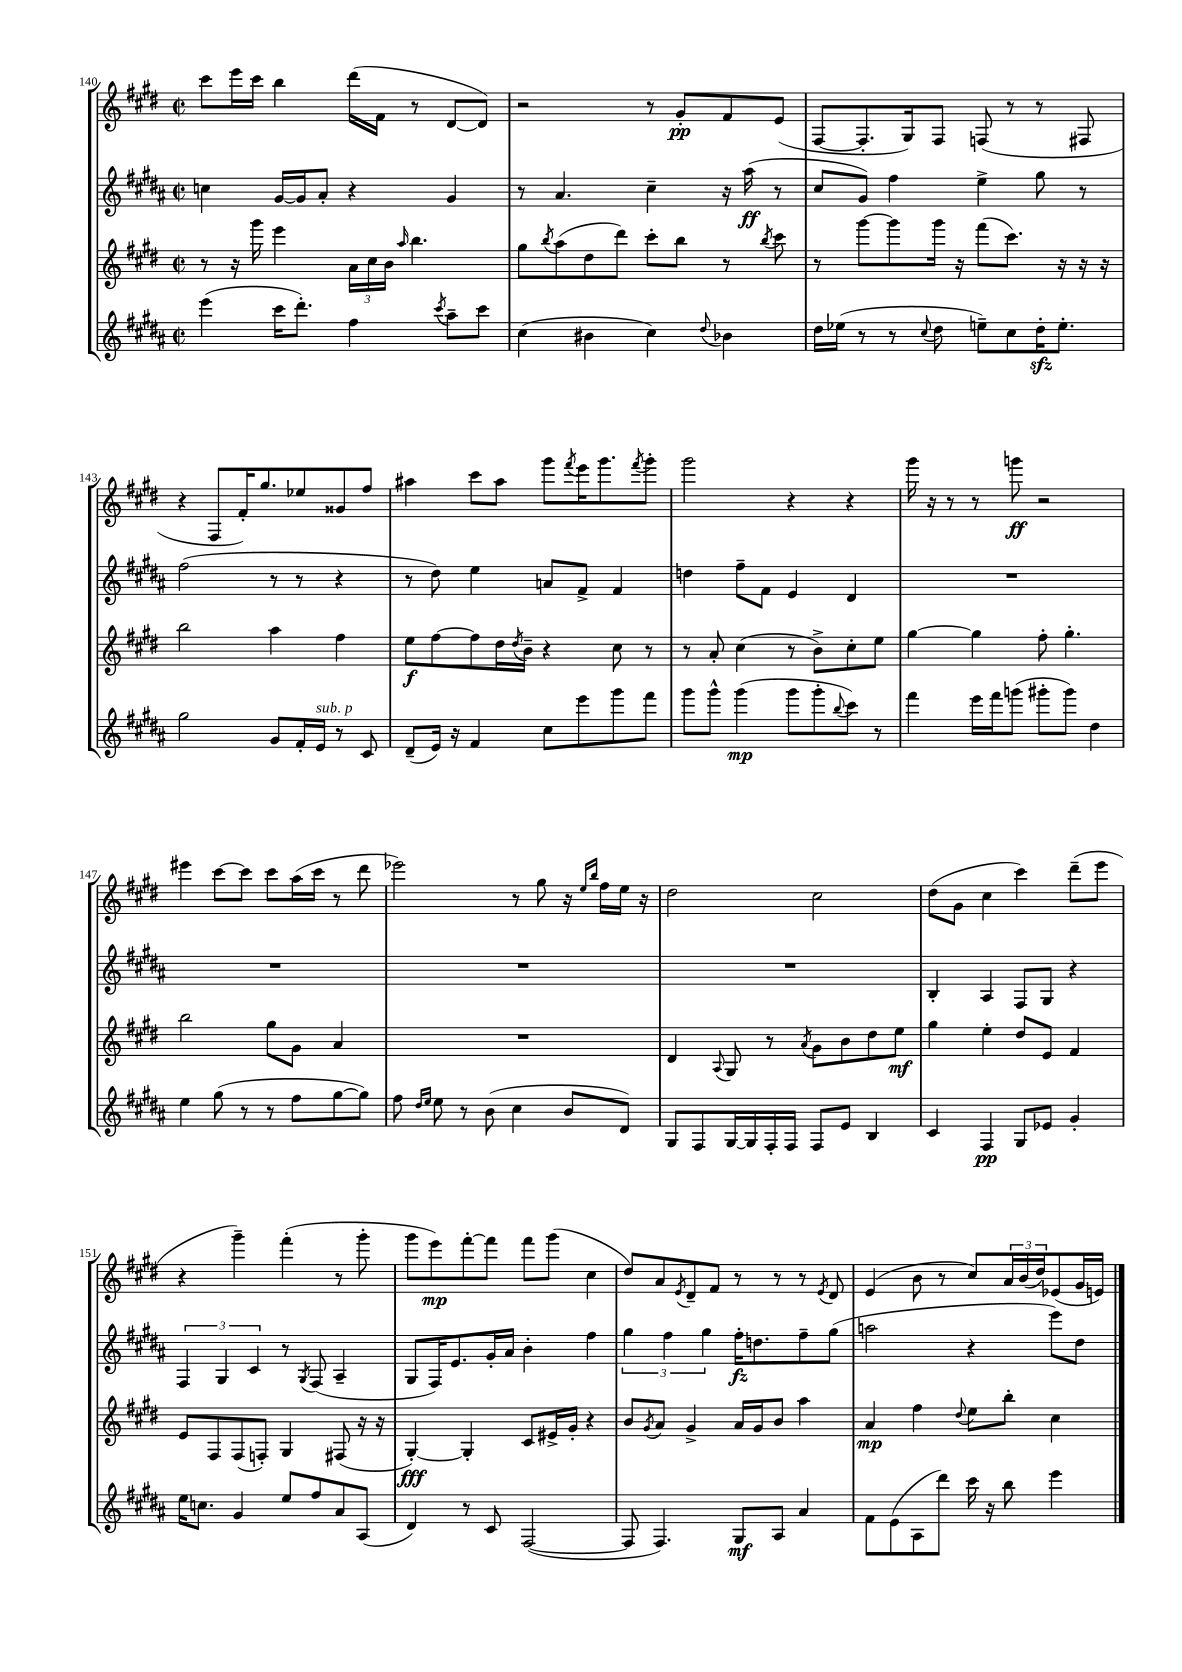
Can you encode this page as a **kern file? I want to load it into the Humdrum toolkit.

**kern	**dynam	**kern	**dynam	**kern	**dynam	**kern	**dynam
*part4	*part4	*part3	*part3	*part2	*part2	*part1	*part1
*staff4	*staff4	*staff3	*staff3	*staff2	*staff2	*staff1	*staff1
*clefG2	*	*clefG2	*	*clefG2	*	*clefG2	*
*k[f#c#g#d#a#]	*	*k[f#c#g#d#]	*	*k[f#c#g#d#a#]	*	*k[f#c#g#d#]	*
*M2/2	*	*M2/2	*	*M2/2	*	*M2/2	*
*met(c|)	*	*met(c|)	*	*met(c|)	*	*met(c|)	*
=140	=140	=140	=140	=140	=140	=140	=140
(4eee\	.	8r	.	4ccn\	.	8ccc#\L	.
.	.	16r	.	.	.	16eee\L	.
.	.	16ggg#\	.	.	.	16ccc#\JJ	.
16ccc#\KL	.	4eee\	.	[16g#/LL	.	4bb\	.
8.ddd#'\J)	.	.	.	16g#/J]	.	.	.
.	.	.	.	8a#'/J	.	.	.
4ff#\	.	24a\LL	.	4r	.	(16ddd#\LL	.
.	.	24cc#\	.	.	.	.	.
.	.	.	.	.	.	16f#\JJ	.
.	.	24b\JJ	.	.	.	.	.
.	.	16qqaa/	.	.	.	.	.
.	.	4.bb\	.	.	.	8r	.
8qccc#/	.	.	.	.	.	.	.
8aa#~\L	.	.	.	4g#/	.	[8d#/L	.
8ccc#\J	.	.	.	.	.	8d#/J])	.
=141	=141	=141	=141	=141	=141	=141	=141
(4cc#\	.	8gg#\L	.	8r	.	2r	.
.	.	8qbb/	.	.	.	.	.
.	.	(8aa\	.	4.a#/	.	.	.
4b#X\	.	8dd#\	.	.	.	.	.
.	.	8ddd#\J)	.	.	.	.	.
4cc#\)	.	8ccc#'\L	.	4cc#~\	.	8r	.
.	.	8bb\J	.	.	.	8g#'/L	pp
8qqdd#/	.	.	.	.	.	.	.
4b-X\	.	8r	.	16r	.	8f#/	.
.	.	.	.	(16aa#\	ff	.	.
.	.	8qbb/	.	.	.	.	.
.	.	8ccc#\	.	8r	.	(8e/J	.
=142	=142	=142	=142	=142	=142	=142	=142
16dd#\LL	.	8r	.	8cc#/L	.	[8F#/L	.
(16ee-X\JJ	.	.	.	.	.	.	.
8r	.	[8ggg#\L	.	8g#/J)	.	8.F#'/]	.
8r	.	8ggg#\]	.	4ff#\	.	.	.
.	.	.	.	.	.	16G#/k)	.
8qqcc#/	.	.	.	.	.	.	.
8dd#\	.	16ggg#\Jk	.	.	.	8F#/J	.
.	.	16r	.	.	.	.	.
8een~\L)	.	(8fff#\L	.	4ee^\	.	(8Fn/	.
8cc#\	.	8.ccc#\J)	.	.	.	8r	.
16dd#zz'\K	.	.	.	8gg#\	.	8r	.
8.ee'\J	.	16r	.	.	.	.	.
.	.	16r	.	8r	.	8F#X/	.
.	.	16r	.	.	.	.	.
!!LO:LB:g=z
=143	=143	=143	=143	=143	=143	=143	=143
2gg#\	.	2bb\	.	(2ff#\	.	4r	.
.	.	.	.	.	.	8F#/L	.
.	.	.	.	.	.	16f#'/K)	.
.	.	.	.	.	.	8.gg#/	.
8g#/L	.	4aa\	.	8r	.	.	.
16f#'/L	.	.	.	8r	.	8ee-X/	.
!LO:TX:a:i:t=sub. p	!	!	!	!	!	!	!
16e/JJ	.	.	.	.	.	.	.
8r	.	4ff#\	.	4r	.	8g##X/	.
8c#/	.	.	.	.	.	8ff#/J	.
=144	=144	=144	=144	=144	=144	=144	=144
(8d#~/L	.	8ee\L	f	8r	.	4aa#X\	.
16e/Jk)	.	[8ff#\	.	8dd#\)	.	.	.
16r	.	.	.	.	.	.	.
4f#/	.	8ff#\]	.	4ee\	.	8ccc#\L	.
.	.	16dd#\L	.	.	.	8aa#\J	.
.	.	8qdd#/	.	.	.	.	.
.	.	16b~\JJ	.	.	.	.	.
8cc#\L	.	4r	.	8an/L	.	8ggg#\L	.
.	.	.	.	.	.	8qfff#/	.
8eee\	.	.	.	8f#^/J	.	16eee\K	.
.	.	.	.	.	.	8.ggg#\	.
8ggg#\	.	8cc#\	.	4f#/	.	.	.
.	.	.	.	.	.	8qfff#/	.
8fff#\J	.	8r	.	.	.	8ggg#'\J	.
=145	=145	=145	=145	=145	=145	=145	=145
8ggg#\L	.	8r	.	4ddn\	.	2ggg#\	.
8ggg#^^\J	.	8a'/	.	.	.	.	.
(4ggg#\	mp	(4cc#\	.	8ff#~\L	.	.	.
.	.	.	.	8f#\J	.	.	.
8ggg#\L	.	8r	.	4e/	.	4r	.
8ggg#'\	.	8b^\L)	.	.	.	.	.
8qqbb/	.	.	.	.	.	.	.
8ccc#\J)	.	8cc#'\	.	4d#/	.	4r	.
8r	.	8ee\J	.	.	.	.	.
=146	=146	=146	=146	=146	=146	=146	=146
4fff#\	.	[4gg#\	.	1r	.	16ggg#\	.
.	.	.	.	.	.	16r	.
.	.	.	.	.	.	8r	.
16eee\LL	.	4gg#\]	.	.	.	8r	.
16fff#\J	.	.	.	.	.	.	.
(8gggn\J	.	.	.	.	.	8gggn\	ff
8ggg#X'\L	.	8ff#'\	.	.	.	2r	.
8ggg#\J)	.	4.gg#'\	.	.	.	.	.
4dd#\	.	.	.	.	.	.	.
!!LO:LB:g=z
=147	=147	=147	=147	=147	=147	=147	=147
4ee\	.	2bb\	.	1r	.	4eee#X\	.
(8gg#\	.	.	.	.	.	[8ccc#\L	.
8r	.	.	.	.	.	8ccc#\J]	.
8r	.	8gg#\L	.	.	.	8ccc#\L	.
8ff#\L	.	8g#\J	.	.	.	(16aa\L	.
.	.	.	.	.	.	16ccc#\JJ	.
[8gg#\	.	4a/	.	.	.	8r	.
8gg#\J])	.	.	.	.	.	8ddd#\	.
=148	=148	=148	=148	=148	=148	=148	=148
8ff#\	.	1r	.	1r	.	2eee-X\)	.
16qqdd#/LL	.	.	.	.	.	.	.
16qqee/JJ	.	.	.	.	.	.	.
8ee\	.	.	.	.	.	.	.
8r	.	.	.	.	.	.	.
(8b\	.	.	.	.	.	.	.
4cc#\	.	.	.	.	.	8r	.
.	.	.	.	.	.	8gg#\	.
8b/L	.	.	.	.	.	16r	.
.	.	.	.	.	.	16qqee/LL	.
.	.	.	.	.	.	16qqbb/JJ	.
.	.	.	.	.	.	16ff#\LL	.
8d#/J)	.	.	.	.	.	16ee\JJ	.
.	.	.	.	.	.	16r	.
=149	=149	=149	=149	=149	=149	=149	=149
8G#/L	.	4d#/	.	1r	.	2dd#\	.
8F#/	.	.	.	.	.	.	.
.	.	8qqA/	.	.	.	.	.
[16G#/L	.	8G#/	.	.	.	.	.
16G#/]	.	.	.	.	.	.	.
16F#'/	.	8r	.	.	.	.	.
16F#/JJ	.	.	.	.	.	.	.
.	.	8qa/	.	.	.	.	.
8F#/L	.	8g#\L	.	.	.	2cc#\	.
8e/J	.	8b\	.	.	.	.	.
4B/	.	8dd#\	.	.	.	.	.
.	.	8ee\J	mf	.	.	.	.
=150	=150	=150	=150	=150	=150	=150	=150
4c#/	.	4gg#\	.	4B'/	.	(8dd#\L	.
.	.	.	.	.	.	8g#\J	.
4F#/	pp	4ee'\	.	4A#/	.	4cc#\	.
8G#/L	.	8dd#/L	.	8F#/L	.	4ccc#\)	.
8e-X/J	.	8e/J	.	8G#/J	.	.	.
4g#'/	.	4f#/	.	4r	.	(8ddd#~\L	.
.	.	.	.	.	.	8eee\J	.
!!LO:LB:g=z
=151	=151	=151	=151	=151	=151	=151	=151
16ee\KL	.	8e/L	.	6F#/	.	4r	.
8.ccn\J	.	.	.	.	.	.	.
.	.	8F#/	.	.	.	.	.
.	.	.	.	6G#/	.	.	.
4g#/	.	(8F#/	.	.	.	4ggg#~\)	.
.	.	.	.	6c#/	.	.	.
.	.	8Fn'/J)	.	.	.	.	.
8ee/L	.	4G#/	.	8r	.	(4fff#'\	.
.	.	.	.	8qG#/	.	.	.
8ff#/	.	.	.	(8F#/	.	.	.
8a#/	.	(8F#X/	.	4A#~/	.	8r	.
(8A#/J	.	16r	.	.	.	8ggg#'\	.
.	.	16r	.	.	.	.	.
=152	=152	=152	=152	=152	=152	=152	=152
4d#/)	.	[4G#'/)	fff	8G#/L	.	8ggg#\L	.
.	.	.	.	16F#/K)	.	8eee\)	mp
.	.	.	.	8.e/	.	.	.
8r	.	4G#'/]	.	.	.	[8fff#'\	.
8c#/	.	.	.	16g#'/L	.	8fff#\J]	.
.	.	.	.	16a#/JJ	.	.	.
([2F#/	.	8c#/L	.	4b'\	.	8fff#\L	.
.	.	16e#X^/L	.	.	.	(8ggg#\J	.
.	.	16g#'/JJ	.	.	.	.	.
.	.	4r	.	4ff#\	.	4cc#\	.
=153	=153	=153	=153	=153	=153	=153	=153
8F#/]	.	8b/L	.	6gg#\	.	8dd#/L)	.
.	.	8qg#/	.	.	.	.	.
4.F#/)	.	8a/J	.	.	.	8a/	.
.	.	.	.	6ff#\	.	.	.
.	.	.	.	.	.	8qe/	.
.	.	4g#^/	.	.	.	8d#~/	.
.	.	.	.	6gg#\	.	.	.
.	.	.	.	.	.	8f#/J	.
8G#/L	mf	16a/LL	.	16ff#'\KL	fz	8r	.
.	.	16g#/J	.	8.ddn\	.	.	.
8A#/J	.	8b/J	.	.	.	8r	.
4a#/	.	4aa\	.	8ff#~\	.	8r	.
.	.	.	.	.	.	8qe/	.
.	.	.	.	(8gg#\J	.	8d#/	.
=154	=154	=154	=154	=154	=154	=154	=154
8f#\L	.	4a/	mp	2aan\	.	(4e/	.
(8e\	.	.	.	.	.	.	.
8A#\	.	4ff#\	.	.	.	8b\	.
8ddd#\J)	.	.	.	.	.	8r	.
.	.	8qqdd#/	.	.	.	.	.
16ccc#\	.	8ee\L	.	4r	.	8cc#/L)	.
16r	.	.	.	.	.	.	.
8bb\	.	8bb'\J	.	.	.	24a/L	.
.	.	.	.	.	.	(24b/	.
.	.	.	.	.	.	24dd#/J)	.
4eee\	.	4cc#\	.	8eee\L)	.	(8e-X/	.
.	.	.	.	8dd#\J	.	16g#/L	.
.	.	.	.	.	.	16en/JJ)	.
==	==	==	==	==	==	==	==
*-	*-	*-	*-	*-	*-	*-	*-
